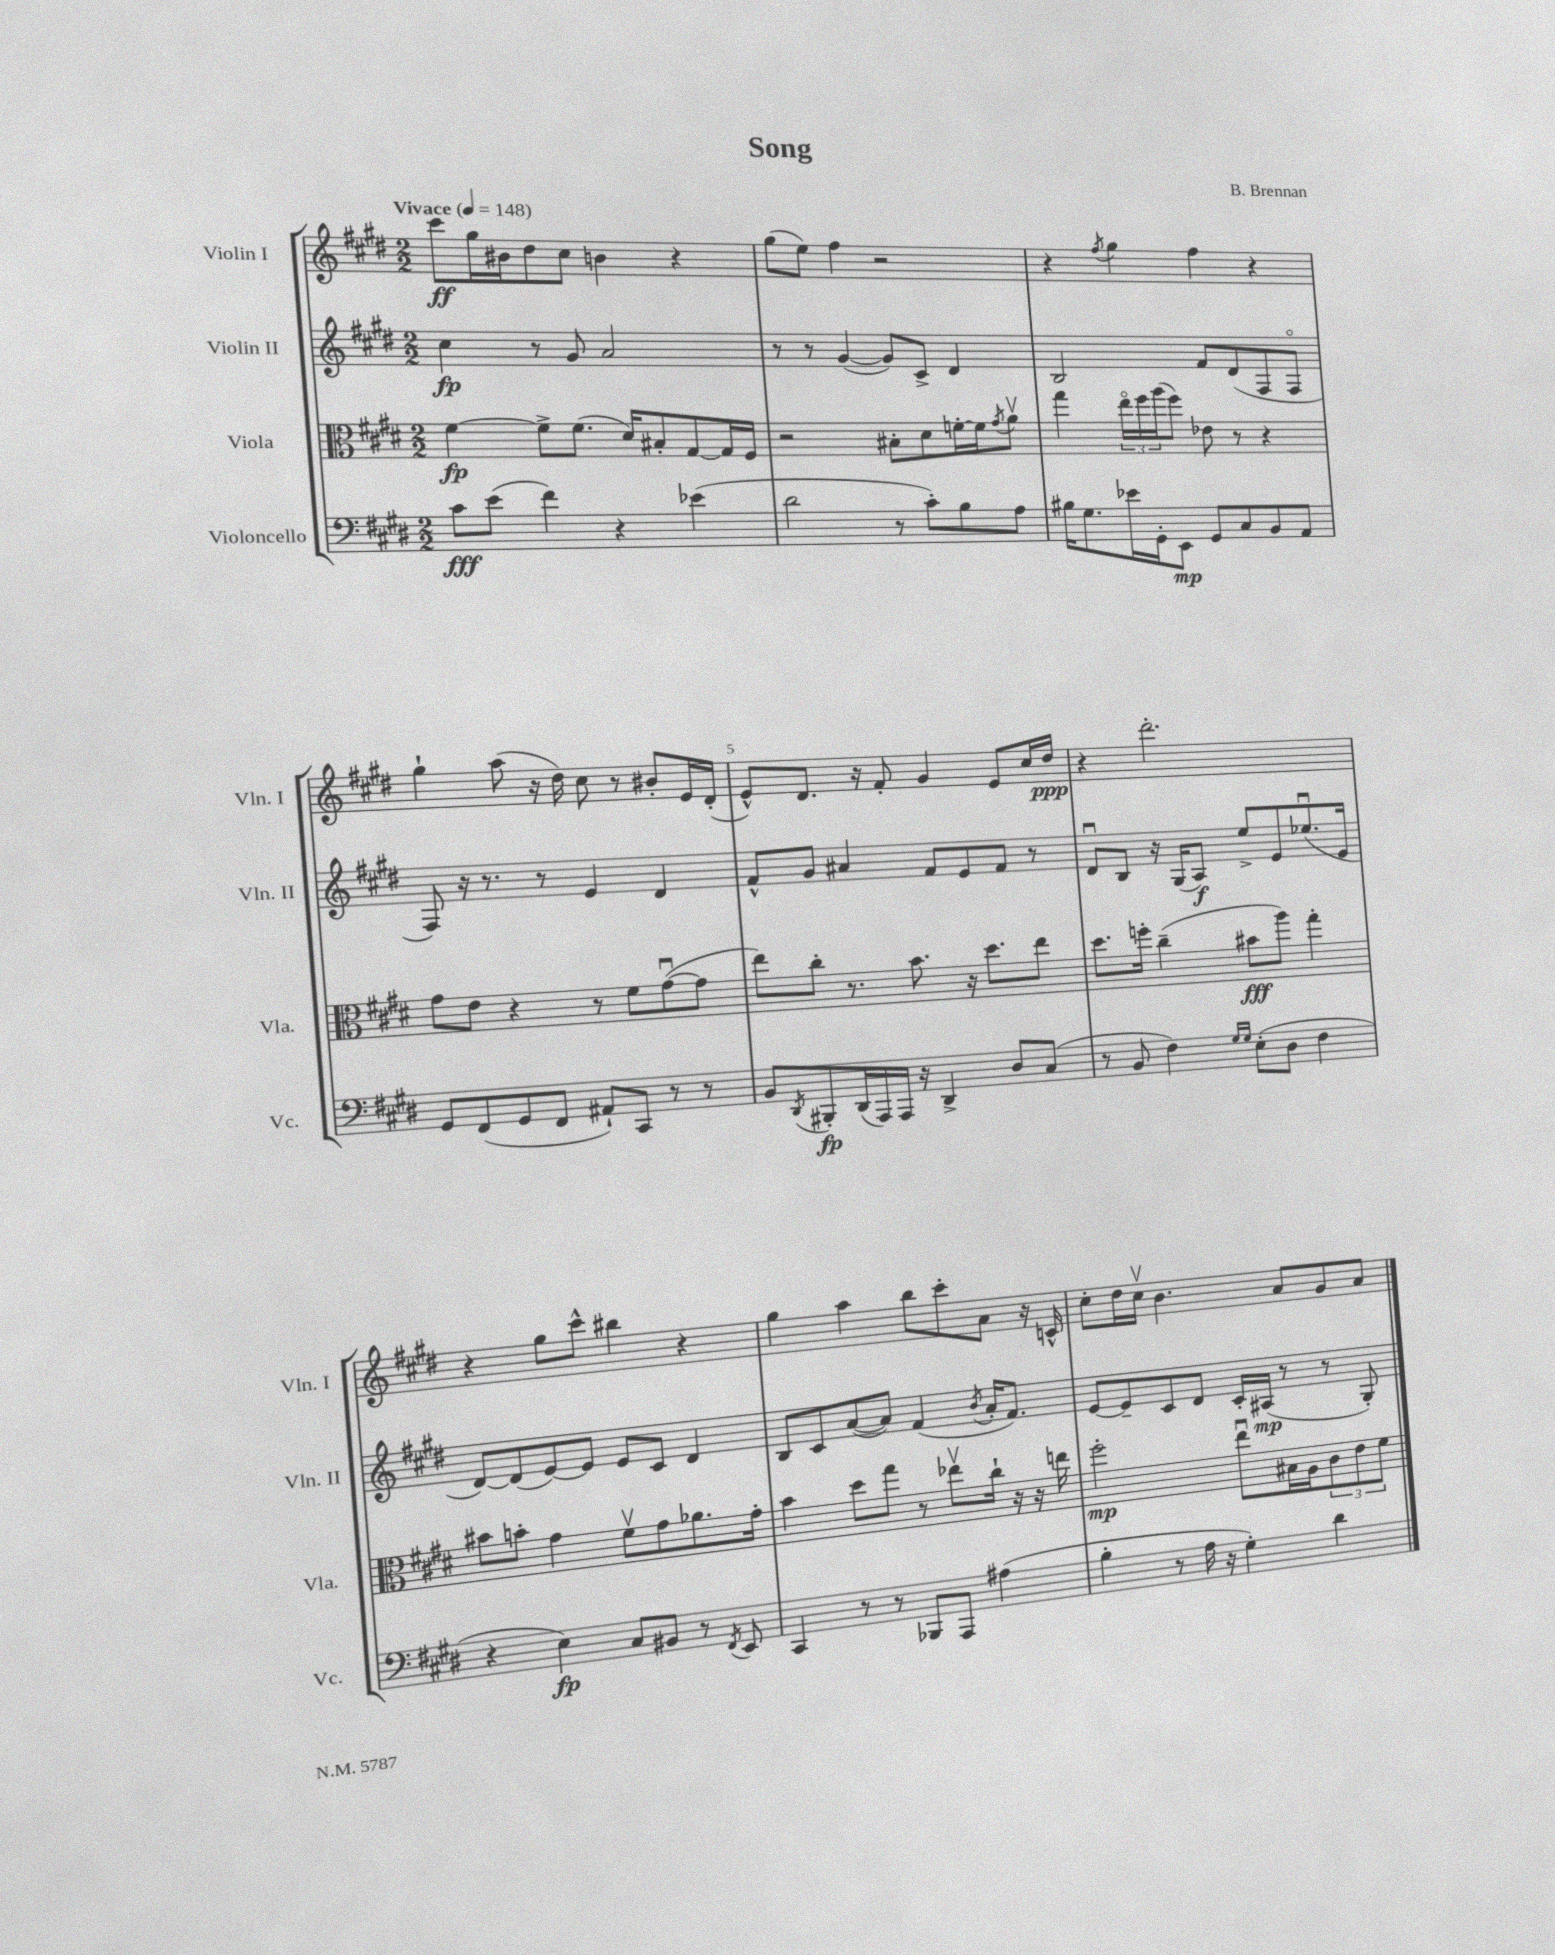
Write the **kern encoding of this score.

**kern	**kern	**kern	**kern
*staff4	*staff3	*staff2	*staff1
*clefF4	*clefC3	*clefG2	*clefG2
*k[f#c#g#d#]	*k[f#c#g#d#]	*k[f#c#g#d#]	*k[f#c#g#d#]
*M2/2	*M2/2	*M2/2	*M2/2
*MM148	*MM148	*MM148	*MM148
8c#	[4f#	4cc#	8ccc#
(8e	.	.	16gg#
.	.	.	16b#
4f#)	8f#^]	8r	8dd#
.	(8.f#	8g#	8cc#
4r	.	2a	4b
.	16d#)	.	.
.	8B#'	.	.
(4e-	[8G#	.	4r
.	16G#]	.	.
.	16F#	.	.
=	=	=	=
2d#	2r	8r	(8gg#
.	.	8r	8ee)
.	.	([4g#	4ff#
8r	8B#'	8g#])	2r
8c#')	8d#	8c#^	.
8B	[16f'	4d#	.
.	16f]	.	.
.	8qg#	.	.
8A	8av	.	.
=	=	=	=
16B#	4gg#	2B	4r
8.G#	.	.	.
.	.	.	8qff#
16e-	24eeo	.	4gg#
.	24ff#	.	.
16GG#'	.	.	.
.	(24aa	.	.
8EE	8ff#)	.	.
8GG#	8e-	8f#	4ff#
8C#	8r	(8d#	.
8BB	4r	8F#	4r
8AA	.	8F#o	.
=	=	=	=
8GG#	8g#	8F#)	4gg#`
(8FF#	8e	16r	.
.	.	8.r	.
8GG#	4r	.	(8aa
8FF#	.	8r	16r
.	.	.	16dd#)
8AA#`)	8r	4e	8cc#
8CC#	8f#	.	8r
8r	([8g#u	4d#	8b#'
8r	8g#]	.	16e
.	.	.	(16d#'
=	=	=	=
8BB	8ee)	8f#^^	8e^^)
8qDD#	.	.	.
8BBB#'	8cc#'	8g#	8.d#
(16DD#	8.r	4a#	.
16AAA)	.	.	16r
16AAA	.	.	8f#'
16r	8.b	.	.
4DD#^	.	8f#	4g#
.	16r	8e	.
.	8.dd#	.	.
8D#	.	8f#	8e
(8C#	8ee	8r	16cc#
.	.	.	16dd#
=	=	=	=
8r	8.dd#	8d#u	4r
8BB	.	8B	.
.	16ff'	.	.
4F#)	(4cc#~	16r	2.ddd#'
.	.	(16G#	.
.	.	8A)	.
16qqG#	.	.	.
16qqG#	.	.	.
(8E'	8b#	8ee^	.
8D#	8aa)	8e	.
4F#	4gg#'	(8.ee-u	.
.	.	16e	.
=	=	=	=
4r	8b#	[8d#)	4r
.	8b'	(8d#]	.
4E)	4g#	[8e)	8gg#
.	.	8e]	8ccc#^^
8C#	8f#v	8e	4bb#
8BB#	8g#	8c#	.
8r	8.a-	4d#	4r
8qFF#	.	.	.
8EE	.	.	.
.	16g#'	.	.
=	=	=	=
4CC#	4b	8B	4gg#
.	.	8c#	.
8r	8dd#	([8a	4aa
8r	8gg#	8a])	.
8BBB-	8r	(4f#	8bb
8AAA	8ee-v	.	8ccc#'
.	.	8qb	.
(4A#	16cc#`	16a'	8a
.	16r	8.f#)	.
.	16r	.	16r
.	16ee	.	16c^^
=	=	=	=
4B'	2ff#'	[8e	8cc#'
.	.	8e~]	16dd#
.	.	.	16cc#v
8r	.	8c#	4.b
16A	.	8d#	.
16r	.	.	.
4G#')	8eeu	16c#'	.
.	.	(16A#	.
.	16B#	8r	8a
.	16A	.	.
4d#	12c#	8r	8g#
.	12e	.	.
.	.	8G#')	8a
.	12f#	.	.
==	==	==	==
*-	*-	*-	*-
